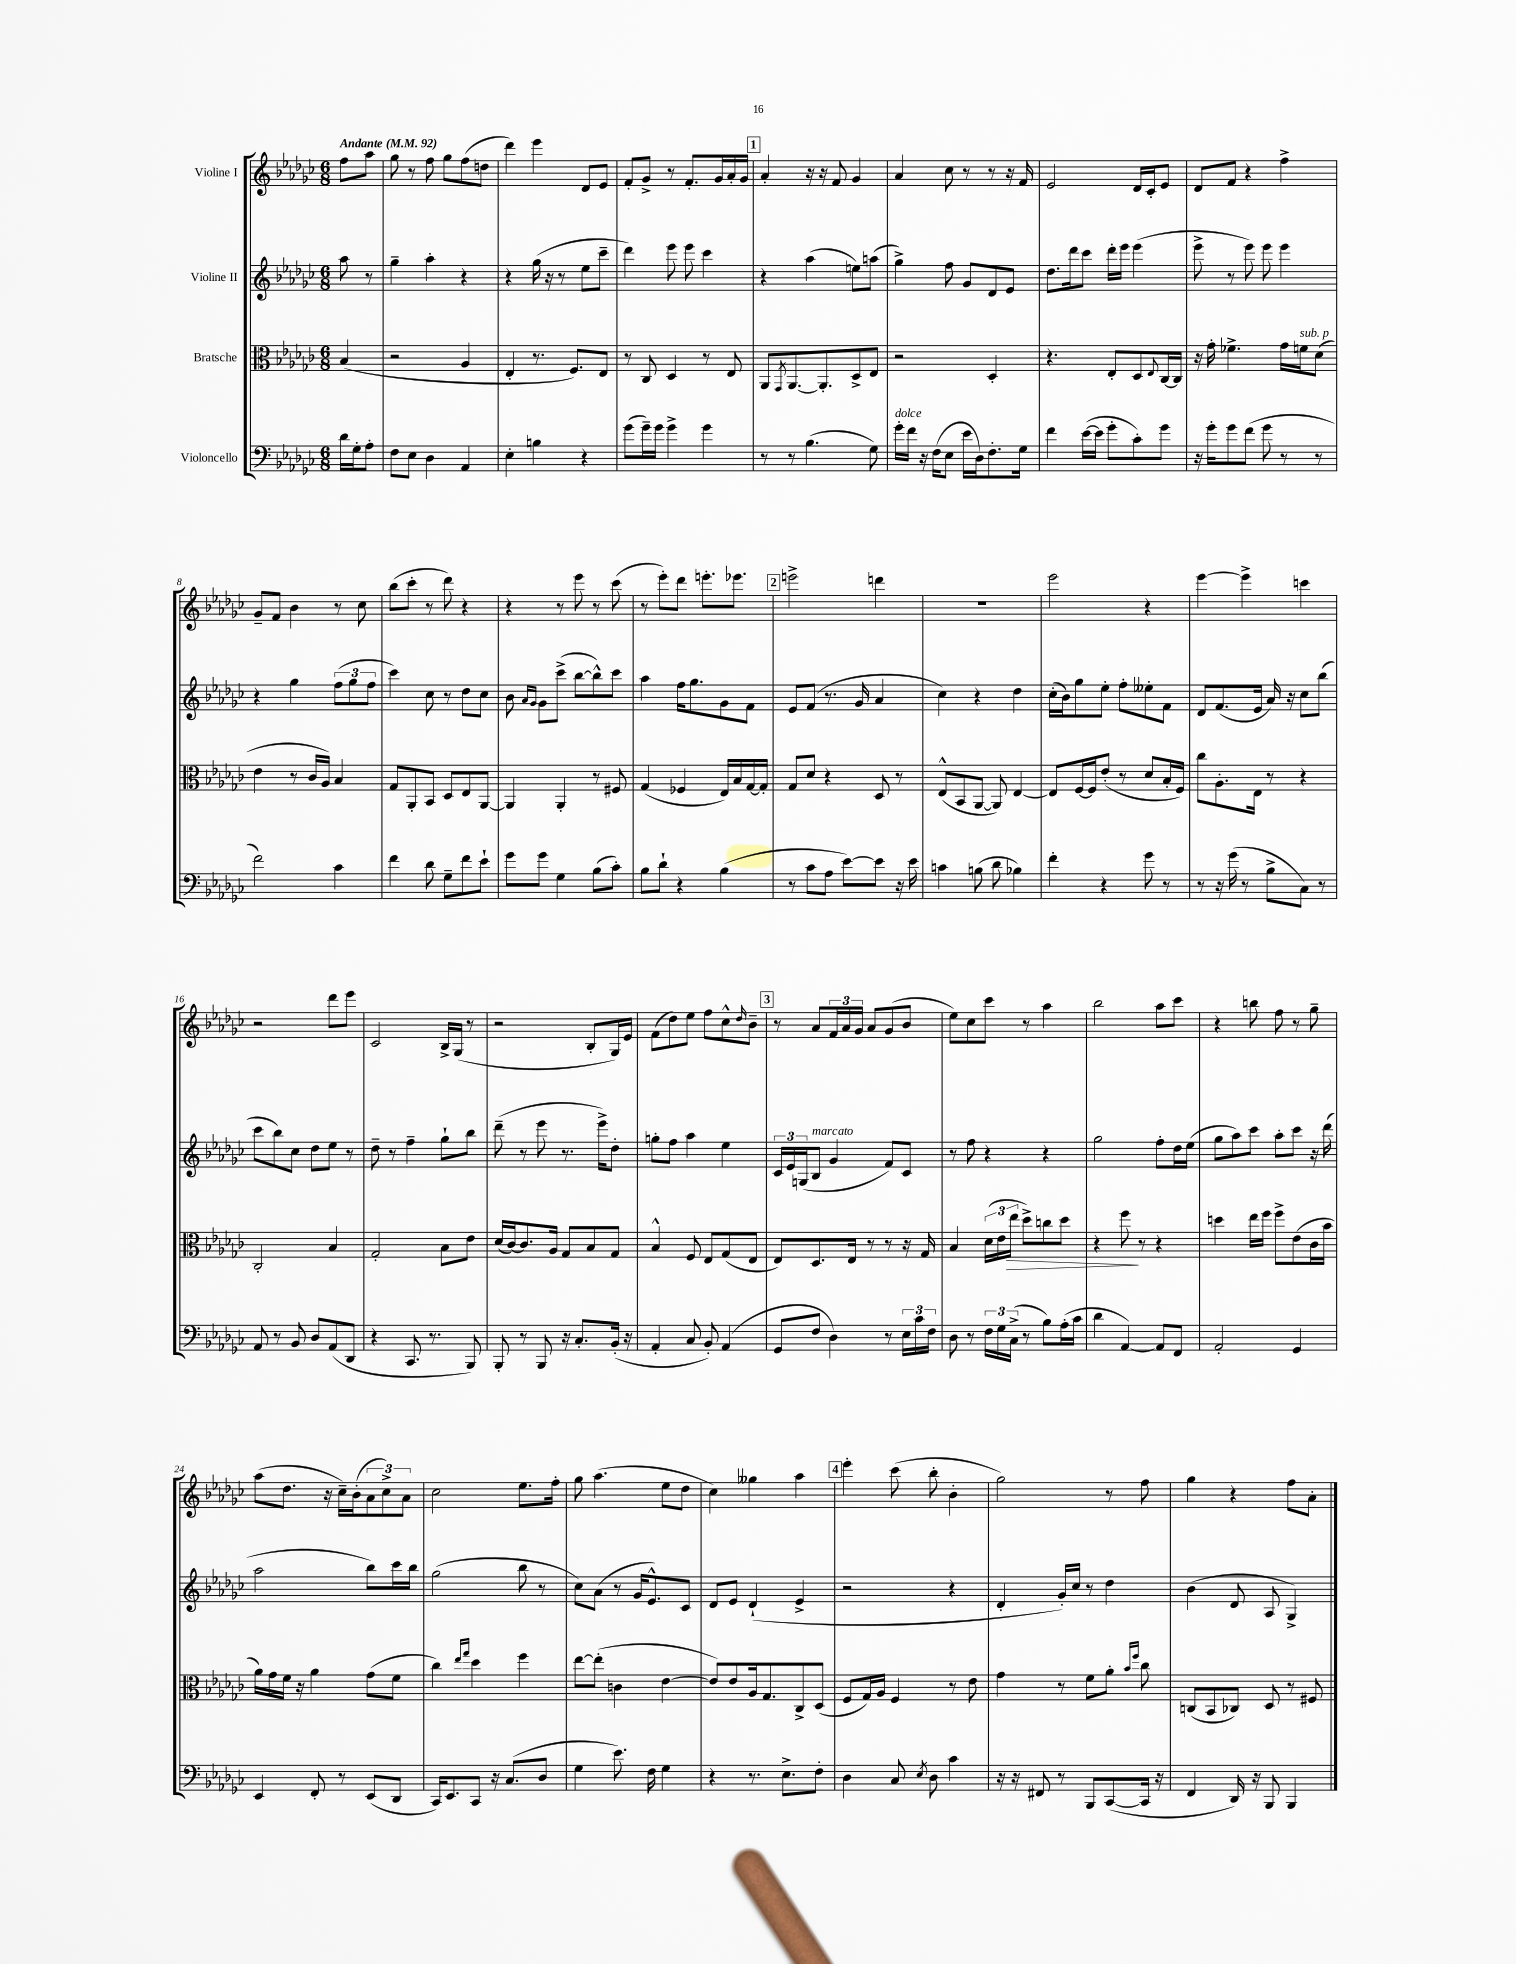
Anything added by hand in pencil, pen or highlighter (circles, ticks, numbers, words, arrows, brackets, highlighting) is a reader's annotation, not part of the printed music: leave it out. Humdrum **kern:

**kern	**kern	**kern	**kern
*staff4	*staff3	*staff2	*staff1
*clefF4	*clefC3	*clefG2	*clefG2
*k[b-e-a-d-g-c-]	*k[b-e-a-d-g-c-]	*k[b-e-a-d-g-c-]	*k[b-e-a-d-g-c-]
*M6/8	*M6/8	*M6/8	*M6/8
*MM92	*MM92	*MM92	*MM92
16d-\LL	(4B-/	8aa-\	8ff\L
16G-'\J	.	.	.
8A-'\J	.	8r	8aa-\J
=	=	=	=
8F\L	2r	4gg-~\	8gg-\
8E-\J	.	.	8r
4D-\	.	4aa-'\	8ff\
.	.	.	8gg-\L
4AA-/	4A-/	4r	(8ff\
.	.	.	8dd\J
=	=	=	=
4E-'\	4E-'/	4r	4ddd-\)
4B\	8.r	(16gg-\	4eee-\
.	.	16r	.
.	.	8r	.
.	8.F/L)	.	.
4r	.	8ee-\L	8d-/L
.	8E-/J	8ccc-~\J	8e-/J
=	=	=	=
(8g-\L	8r	4ddd-\)	8f'/L
16g-~\L)	8C-/	.	8g-^/J
16g-\JJ	.	.	.
4g-^\	4D-/	8eee-\	8r
.	.	8eee-\	8.f'/L
4g-\	8r	4ccc-\	.
.	.	.	16g-/L
.	8E-/	.	16a-'/
.	.	.	16g-/JJ
=	=	=	=
8r	8AA-/L	4r	4a-'/
.	8qGG-/	.	.
8r	[8.AA-/	.	.
(4.B-\	.	(4aa-\	16r
.	8.AA-'/]	.	16r
.	.	.	8f/
.	8D-^/	8ee\L)	4g-/
8G-\)	8E-/J	(8aa\J	.
=	=	=	=
16g-'\LL	2r	4gg-^\)	4a-/
16f\JJ	.	.	.
16r	.	.	.
(16F\LK	.	.	.
8E-\J	.	8ff\	8cc-\
16e-\LL	.	8g-/L	8r
16D-\J)	.	.	.
8.F'\	4D-'/	8d-/	8r
.	.	8e-/J	16r
16G-\Jk	.	.	16f/
=	=	=	=
4f\	4.r	8.dd-\L	2e-/
.	.	16ddd-\k	.
([16e-\LL	.	8ccc-\J	.
16e-\]JJ	.	.	.
8g-'\L	8E-'/L	16ddd-'\LL	.
.	.	16eee-\JJ	.
8c-'\)	8D-/	(4eee-\	16d-/LL
.	.	.	16c-'/J
.	8qqE-/	.	.
8g-\J	[16C-/L	.	8e-/J
.	16C-/]JJ	.	.
=	=	=	=
16r	16r	8eee-^\	8d-/L
16g-'\LK	16g-'\	.	.
8g-\	4.f-^\	8r	8f/J
(8f\J	.	8eee-\)	4r
8g-\	.	8eee-\	.
8r	16g-\LL	4eee-\	4ff^\
.	16f\J	.	.
8r	(8d-\J	.	.
=	=	=	=
2f\)	4e-\	4r	8g-~/L
.	.	.	8f/J
.	8r	4gg-\	4b-\
.	16c-/LL	.	.
.	16A-/JJ)	.	.
4c-\	4B-/	(12ff\L	8r
.	.	12gg-\	.
.	.	.	8cc-\
.	.	12ff\J	.
=	=	=	=
4f\	8G-/L	4ccc-\)	(8bb-\L
.	8AA-'/	.	8ccc-'\J
8d-\	8BB-/J	8cc-\	8r
8G-~\L	8D-/L	8r	8ddd-\)
8f\	8E-/	8dd-\L	4r
8e-`\J	[8AA-/J	8cc-\J	.
=	=	=	=
8g-\L	4AA-/]	8b-\	4r
.	.	16qqa-/LL	.
.	.	16qqg-/JJ	.
8g-\J	.	8g-\L	.
4G-\	4AA-'/	(8ccc-^\J	8r
.	.	[8bb-\L	8eee-\
(8B-\L	8r	8bb-^^\])	8r
8c-'\J)	8F#/	8ccc-\J	(8ccc-\
=	=	=	=
8B-\L	(4G-/	4aa-\	8r
8d-`\J	.	.	8eee-'\L)
4r	4F-/	16ff\LK	8ddd-\J
.	.	8.gg-\	.
.	.	.	8.eee'\L
(4B-\	16E-/LL)	8g-\	.
.	16B-/	.	8.eee-\J
.	[16G-/	8f\J	.
.	16G-'/]JJ	.	.
=	=	=	=
8r	8G-/L	8e-/L	2eee^\
8c-\L	8d-/J	(8f/J	.
8A-\J	4r	8.r	.
[8e-\L)	.	.	.
.	.	16g-/	.
8e-\]J	8D-/	4a-/	4ddd\
16r	8r	.	.
16e-\	.	.	.
=	=	=	=
4c\	(8E-^^/L	4cc-\)	2.r
.	8BB-/	.	.
(8B\	[8AA-/J	4r	.
8d-\	8AA-/])	.	.
4B-\)	[4E-/	4dd-\	.
=	=	=	=
4f'\	8E-/]L	(16cc-'\LL	2eee-\
.	.	16b-\J)	.
.	[16F/L	8gg-\	.
.	16F/]J	.	.
4r	(8e-'/J	8ee-'\J	.
.	8r	8ff'\L	.
8g-\	8d-/L	8ee--'\	4r
8r	16B-'/L	8f\J	.
.	16F/JJ)	.	.
=	=	=	=
8r	8cc-\L	8d-/L	[4eee-\
16r	8.A-'\	(8.f/	.
(16g-\	.	.	.
8r	.	.	4eee-^\]
.	16E-\Jk	16e-/Jk	.
8B-^\L	8r	16a-/)	.
.	.	16r	.
8C-\J)	4r	8cc-\L	4ccc\
8r	.	(8bb-\J	.
=	=	=	=
8AA-/	2C-'/	8ccc-\L	2r
8r	.	8bb-\)	.
8BB-/	.	8cc-\J	.
8D-/L	.	8dd-\L	.
(8AA-/	4B-/	8ee-\J	8ddd-\L
8DD-/J	.	8r	8eee-\J
=	=	=	=
4r	2G-'/	8dd-~\	2c-/
.	.	8r	.
8.CC-/	.	4ff~\	.
8.r	.	.	.
.	8B-\L	8gg-`\L	16B-^/LL
.	.	.	(16G-/JJ
8BBB-/)	8e-\J	8bb-\J	8r
=	=	=	=
8BBB-'/	(16d-/LL	(8ddd-~\	2r
.	[16c-/J)	.	.
8r	8.c-/]	8r	.
8BBB-/	.	8eee-\	.
.	16A-/Jk	.	.
16r	8G-/L	8.r	.
8.C-'/L	.	.	.
.	8B-/	.	8B-'/L
.	.	16eee-^\LK)	.
(16BB-'/Jk	8G-/J	8dd-'\J	16G-/L)
16r	.	.	16e-/JJ
=	=	=	=
4AA-'/	4B-^^/	8gg'\L	(8f\L
.	.	8ff\J	8dd-\)
8C-/	8F/	4aa-\	8ee-\J
8BB-'/)	8E-/L	.	8ff\L
(4AA-/	(8G-/	4ee-\	8cc-^^\
.	.	.	16qqdd-/
.	8E-/J	.	8b-~\J
=	=	=	=
8GG-/L	8E-/L)	24c-/LL	8r
.	.	24e-/	.
.	.	(24G/J	.
8F/J	8.D-/	8B-/J	8a-/L
4D-\)	.	4g-/	24f/L
.	.	.	24a-/
.	16E-/Jk	.	.
.	.	.	24g-/JJ
.	8r	.	8a-/L
8r	8r	8f/L)	(8g-/
24E-\LL	16r	8c-/J	8b-/J
24c-\	.	.	.
.	16G-/	.	.
24F\JJ	.	.	.
=	=	=	=
8D-\	4B-/	8r	8ee-\L)
8r	.	8ff\	8cc-\
24F\LL	(24d-\LL	4r	8ccc-\J
24G-\	24e-\	.	.
(24C-^\JJ	24ee-\JJ	.	.
8r	8dd-^\L)	.	8r
8B-\L)	8cc\	4r	4aa-\
(16A-'\L	8dd-\J	.	.
16c-\JJ	.	.	.
=	=	=	=
4d-\	4r	2gg-\	2bb-\
[4AA-/)	8ff\	.	.
.	8r	.	.
8AA-/]L	4r	8ff'\L	8aa-\L
8FF/J	.	16dd-\L	8ccc-\J
.	.	(16ee-\JJ	.
=	=	=	=
2AA-'/	4dd\	8gg-\L	4r
.	.	8aa-\)	.
.	16ee-\LL	8ccc-\J	8bb\
.	16ff\JJ	.	.
.	8ff^\L	8aa-'\L	8ff\
4GG-/	(8e-\	8ccc-\J	8r
.	16c-\L	16r	8gg-~\
.	16b-\JJ	(16ddd-\	.
=	=	=	=
4EE-/	16a-\LL)	2aa-\	(8aa-\L
.	16g-\	.	.
.	16f\JJ	.	8.dd-\J
.	16r	.	.
8FF'/	4a-\	.	.
.	.	.	16r
8r	.	.	16cc-~\LL)
.	.	.	(16b-'\J
(8EE-/L	(8g-\L	8bb-\L)	12a-\
.	.	.	12cc-^\)
8DD-/J	8f\J	16ccc-\L	.
.	.	.	12a-\J
.	.	16bb-\JJ	.
=	=	=	=
16CC-/LK)	4cc-\)	(2gg-\	2cc-\
8.EE-/	.	.	.
.	16qqee-/LL	.	.
.	16qqgg-/JJ	.	.
8CC-/J	4dd-\	.	.
16r	.	.	.
(8.C-/L	.	.	.
.	4ff\	8bb-\	8.ee-\L
8D-/J	.	8r	.
.	.	.	16ff'\Jk
=	=	=	=
4G-\	[8ee-\L	8cc-\L)	8gg-\
.	(8ee-'\]J	(8a-\J	(4.aa-\
8.e-\)	4c\	8r	.
.	.	16g-/LK	.
16F\	.	8.e-^^/)	.
4G-\	[4e-\	.	8ee-\L
.	.	8c-/J	8dd-\J
=	=	=	=
4r	8e-/]L)	8d-/L	4cc-\)
.	8e-/	8e-/J	.
8.r	16A-/k	(4d-`/	4gg--\
.	8.G-/	.	.
8.E-^\L	.	.	.
.	8C-^/	4e-^/	4aa-\
8F'\J	(8D-/J	.	.
=	=	=	=
4D-\	8F/L	2r	4eee-'\
.	16G-/L)	.	.
.	16A-/JJ	.	.
8C-/	4F/	.	(8ccc-\
8qE-/	.	.	.
8D-\	.	.	8bb-'\
4c-\	8r	4r	4b-'\
.	8e-\	.	.
=	=	=	=
16r	4g-\	4d-'/	2gg-\)
16r	.	.	.
8FF#/	.	.	.
8r	8r	16g-'/LL)	.
.	.	16cc-/JJ	.
8BBB-/L	8f\L	8r	.
([8CC-/	8a-'\J	4dd-\	8r
.	16qqb-/LL	.	.
.	16qqff/JJ	.	.
16CC-/]Jk	8cc-\	.	8ff\
16r	.	.	.
=	=	=	=
4FF/	(8C/L	(4b-\	4gg-\
.	8BB-/	.	.
16DD-/)	8C-/J)	8d-/	4r
16r	.	.	.
8BBB-/	8D-/	8A-/	.
4BBB-/	8r	4G-^/)	8ff\L
.	8F#/	.	8a-'\J
==	==	==	==
*-	*-	*-	*-
